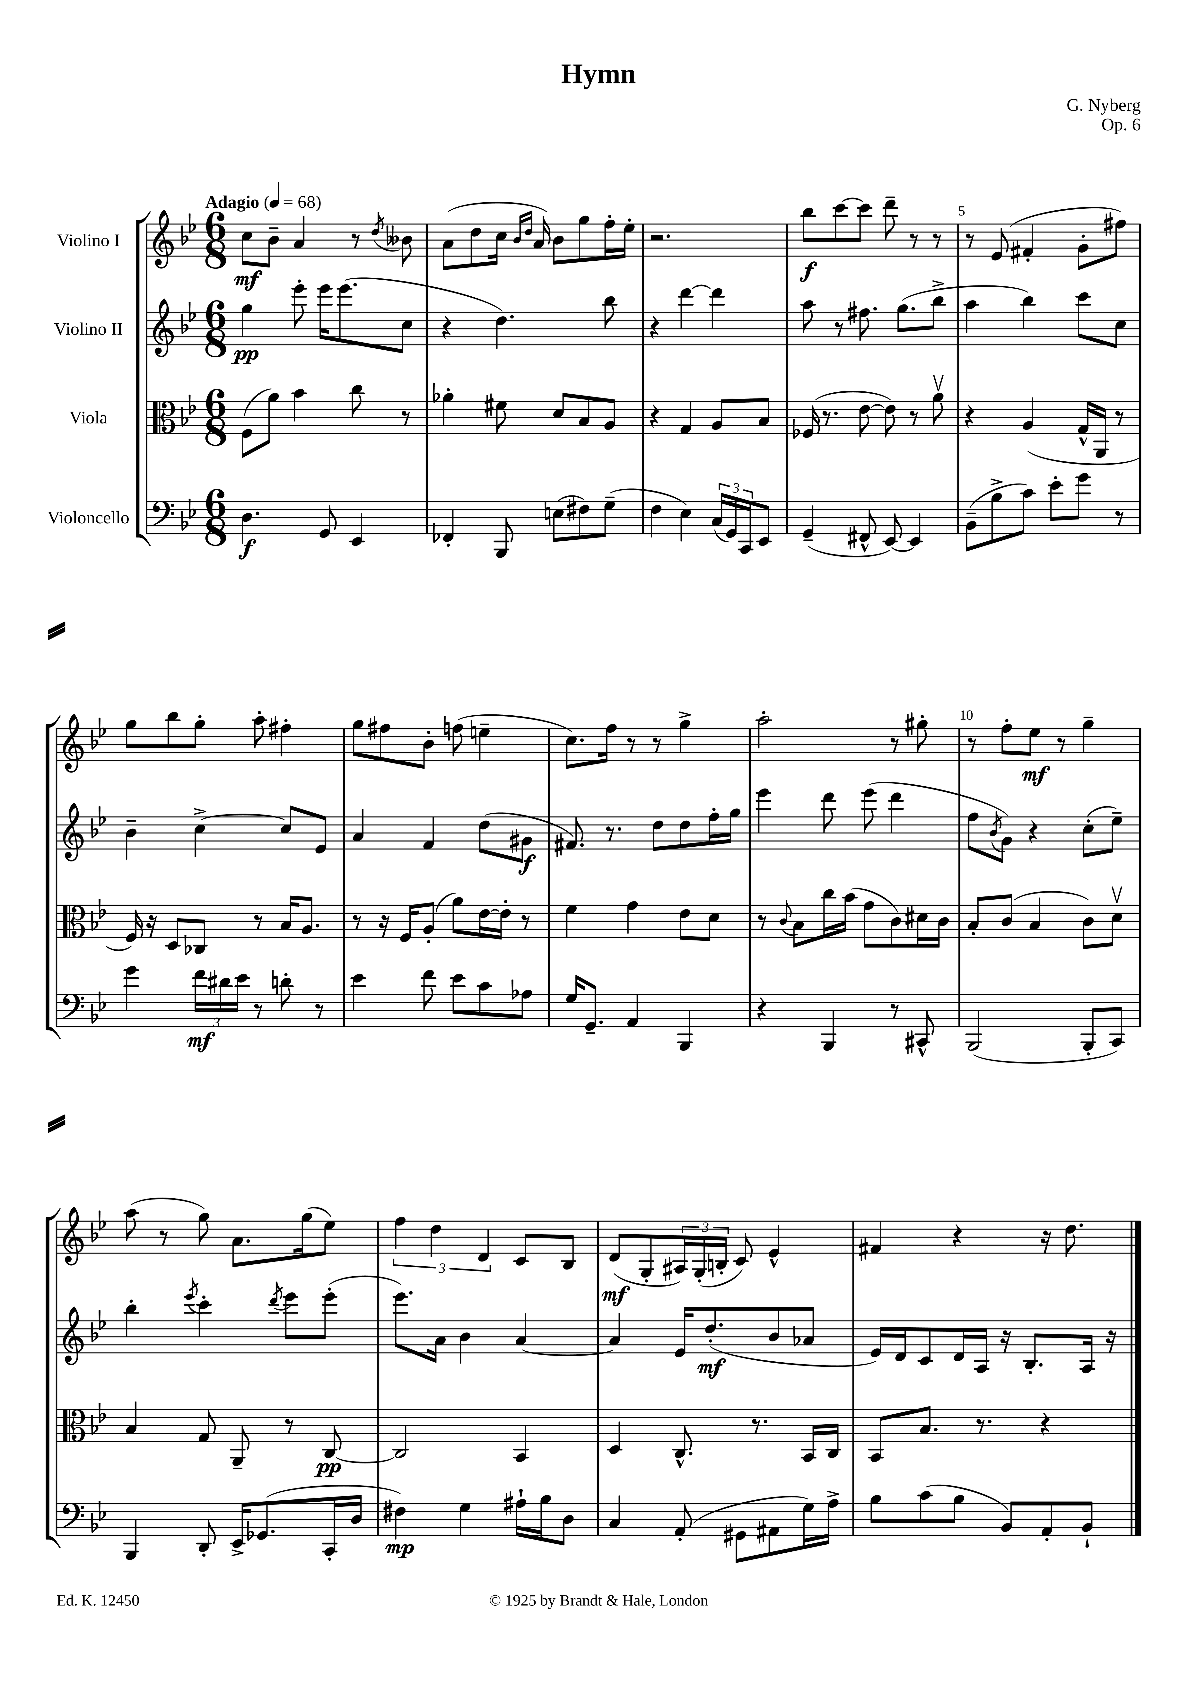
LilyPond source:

\header { title = "Hymn" composer = "G. Nyberg" opus = "Op. 6" }
<<
\new StaffGroup <<
\new Staff = "s0" \with { instrumentName = "Violino I" } {
    \clef treble \key bes \major \numericTimeSignature \time 6/8 \tempo "Adagio" 4 = 68
    c''8\mf bes'8-- a'4 r8 \acciaccatura { d''8 } beses'8 |
    a'8( d''8 c''16 \grace { bes'16 d''16 } a'16) bes'8 g''8 f''16-. ees''16-. |
    r2. |
    bes''8\f c'''8~ c'''8 d'''8-- r8 r8 |
    r8 ees'8( fis'4-. g'8-. fis''8) |
    g''8 bes''8 g''8-. a''8-. fis''4-. |
    g''8 fis''8 bes'8-. f''8( e''4-- |
    c''8.) f''16 r8 r8 g''4-> |
    a''2-. r8 gis''8-. |
    r8 f''8-. ees''8\mf r8 g''4-- |
    a''8( r8 g''8) a'8. g''16( ees''8) |
    \tuplet 3/2 { f''4 d''4 d'4 } c'8 bes8 |
    d'8\mf( g8-. \tuplet 3/2 { ais16) g16-.( b16-. } c'8) ees'4-^ |
    fis'4 r4 r16 d''8. \bar "|." |
}
\new Staff = "s1" \with { instrumentName = "Violino II" } {
    \clef treble \key bes \major \numericTimeSignature \time 6/8
    g''4\pp ees'''8-. ees'''16 ees'''8.( c''8 |
    r4 d''4.) bes''8 |
    r4 d'''4~ d'''4 |
    a''8 r8 fis''8. g''8.( bes''8-> |
    a''4 bes''4) c'''8 c''8 |
    bes'4-- c''4~-> c''8 ees'8 |
    a'4 f'4 d''8( gis'8\f |
    fis'8.) r8. d''8 d''8 f''16-. g''16 |
    ees'''4 d'''8 ees'''8( d'''4 |
    f''8 \acciaccatura { bes'8 } g'8) r4 c''8-.( ees''8--) |
    bes''4-. \acciaccatura { ees'''8 } c'''4-. \acciaccatura { d'''8 } ees'''8 ees'''8-.( |
    ees'''8.) a'16 bes'4 a'4~ |
    a'4 ees'16 d''8.-.\mf( bes'8 aes'8 |
    ees'16) d'16 c'8 d'16 a16 r16 bes8.-. a16 r16 \bar "|." |
}
\new Staff = "s2" \with { instrumentName = "Viola" } {
    \clef alto \key bes \major \numericTimeSignature \time 6/8
    f8( a'8) bes'4 c''8 r8 |
    aes'4-. fis'8 d'8 bes8 a8 |
    r4 g4 a8 bes8 |
    fes16( r8. ees'8~ ees'8) r8 a'8\upbow |
    r4 a4( g16-^ a,16 r8 |
    f16) r16 d8 ces8 r8 bes16 a8. |
    r8 r16 f16 a8-.( a'8) ees'16~ ees'16-. r8 |
    f'4 g'4 ees'8 d'8 |
    r8 \appoggiatura { c'8 } bes8 c''16 bes'16( g'8 c'8) dis'16 c'16 |
    bes8-. c'8( bes4 c'8) d'8\upbow |
    bes4 g8 a,8-- r8 c8~\pp |
    c2 bes,4 |
    d4 c8.-^ r8. bes,16 c16 |
    bes,8 bes8. r8. r4 \bar "|." |
}
\new Staff = "s3" \with { instrumentName = "Violoncello" } {
    \clef bass \key bes \major \numericTimeSignature \time 6/8
    d4.\f g,8 ees,4 |
    fes,4-. bes,,8 e8( fis8) g8--( |
    f4 ees4) \tuplet 3/2 { c16( g,16) c,16 } ees,8 |
    g,4--( fis,8-^ ees,8~) ees,4 |
    bes,8--( bes8-> c'8) ees'8-. g'8 r8 |
    g'4 \tuplet 3/2 { f'16\mf dis'16 ees'16 } r8 d'8-. r8 |
    ees'4 f'8 ees'8 c'8 aes8 |
    g16 g,8.-- a,4 bes,,4 |
    r4 bes,,4 r8 cis,8-^ |
    bes,,2( bes,,8-. c,8) |
    bes,,4 d,8-. ees,16-> ges,8.( c,16-. d16 |
    fis4\mp) g4 ais16-! bes16 d8 |
    c4 a,8-.( gis,8 ais,8 g16) a16-> |
    bes8 c'8( bes8 bes,8) a,8-. bes,8-! \bar "|." |
}
>>
>>
\layout { \context { \Score \override BarNumber.break-visibility = ##(#f #t #t) barNumberVisibility = #(every-nth-bar-number-visible 5) } }
